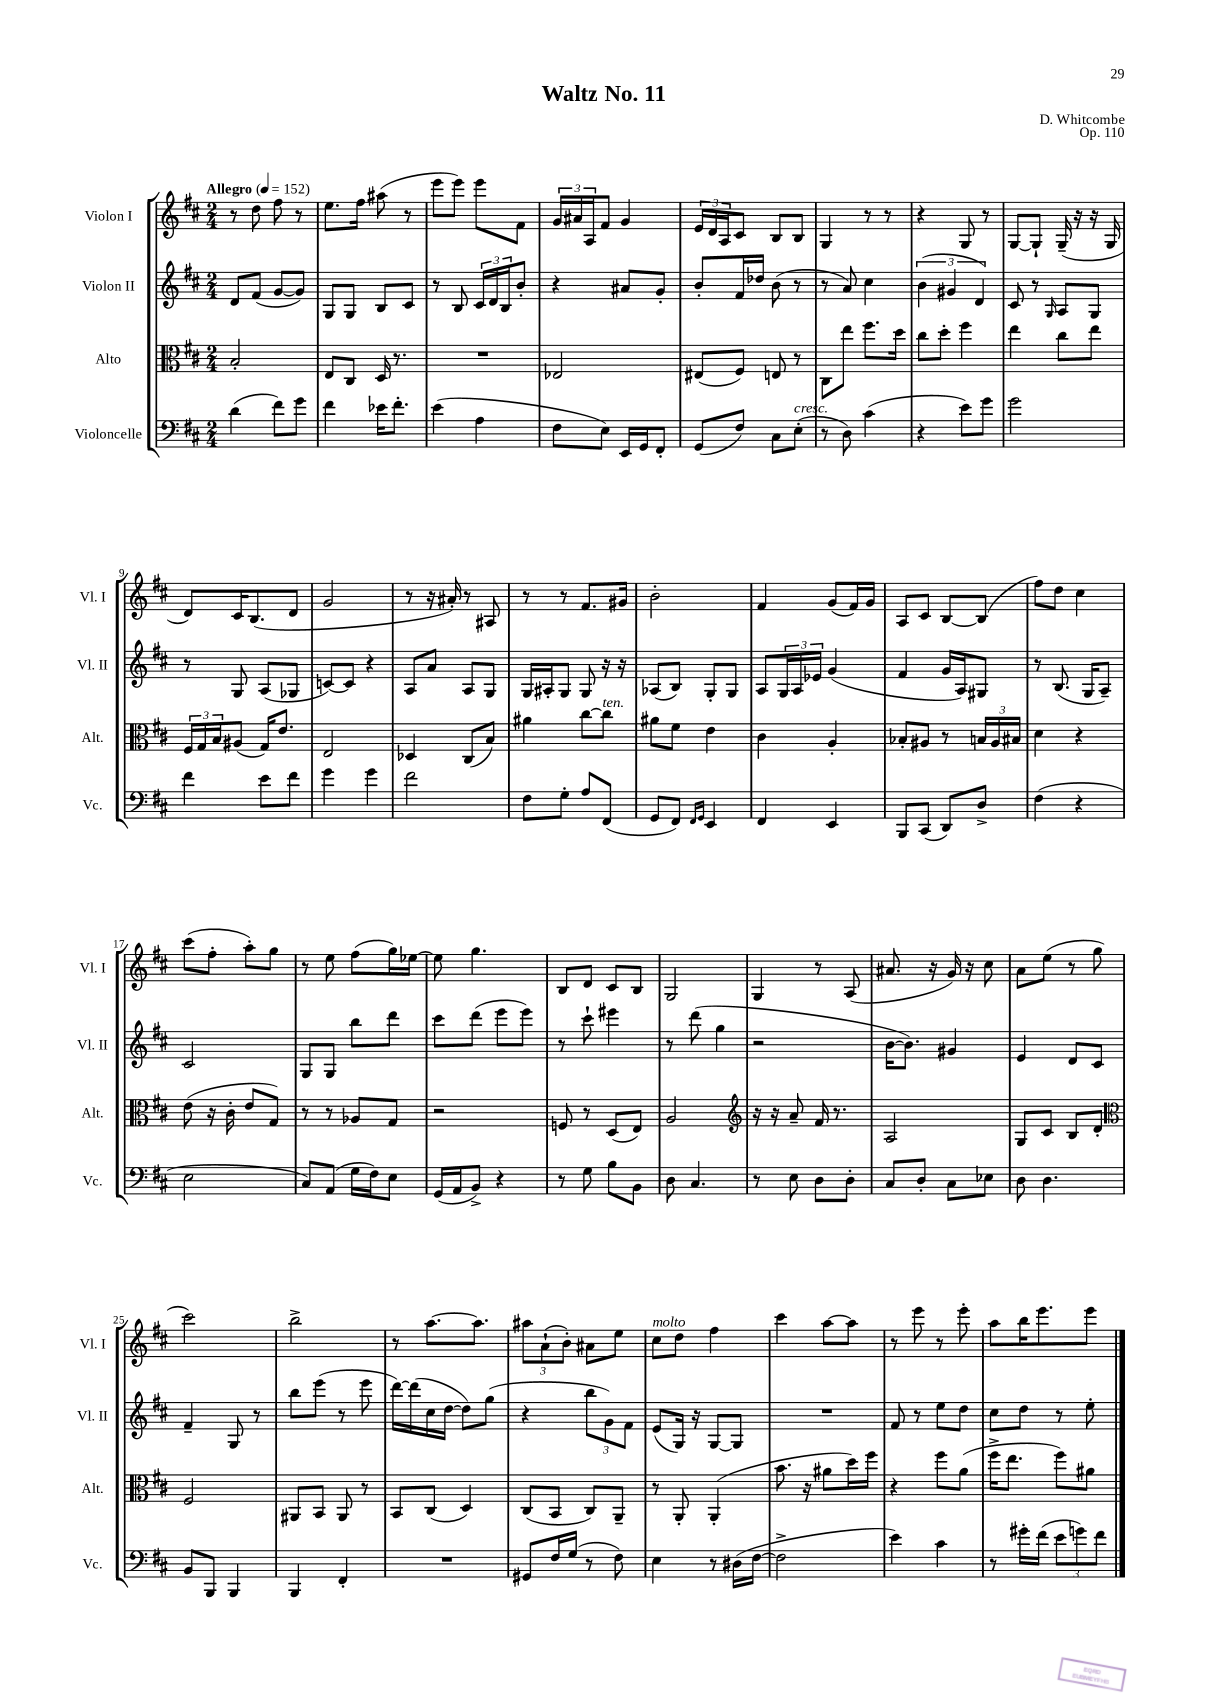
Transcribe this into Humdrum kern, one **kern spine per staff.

**kern	**kern	**kern	**kern
*staff4	*staff3	*staff2	*staff1
*clefF4	*clefC3	*clefG2	*clefG2
*k[f#c#]	*k[f#c#]	*k[f#c#]	*k[f#c#]
*M2/4	*M2/4	*M2/4	*M2/4
*MM152	*MM152	*MM152	*MM152
(4d	2B'	8d	8r
.	.	(8f#	8dd
8f#)	.	[8g	8ff#
8g	.	8g])	8r
=	=	=	=
4f#	8E	8G	8.ee
.	8C#	8G	.
.	.	.	16ff#
16e-	16D	8B	(8aa#
8.f#'	8.r	.	.
.	.	8c#	8r
=	=	=	=
(4e	2r	8r	8eee
.	.	8B	8eee)
4A	.	24c#	8eee
.	.	24d	.
.	.	24B	.
.	.	8b'	8f#
=	=	=	=
8F#	2E-	4r	24g
.	.	.	24a#
.	.	.	24A
8E)	.	.	8f#
16EE	.	8a#	4g
16GG	.	.	.
8FF#'	.	8g'	.
=	=	=	=
(8GG	(8E#	8b'	24e
.	.	.	24d
.	.	.	24A
8F#)	8F#)	16f#	8c#
.	.	16dd-	.
8C#	8E	(8b	8B
(8E'	8r	8r	8B
=	=	=	=
8r	8C#	8r	4G
8D)	8ee	8a)	.
(4c#	8.ff#	4cc#	8r
.	.	.	8r
.	16dd	.	.
=	=	=	=
4r	8cc#	(6b	4r
.	8dd'	.	.
.	.	6g#	.
8e)	4ff#	.	8G
.	.	6d)	.
8g	.	.	8r
=	=	=	=
2g	4ee	8c#	[8G
.	.	8r	8G`]
.	.	16qqG	.
.	8cc#	8A	(16G~
.	.	.	16r
.	8ee	8G	16r
.	.	.	16G
=	=	=	=
4f#	24F#	8r	8d)
.	24G	.	.
.	24B	.	.
.	(8A#	8G	16c#
.	.	.	(8.B
8e	16G)	(8A	.
.	8.e	.	.
8f#	.	8G-	8d
=	=	=	=
4g	2E	[8c)	2g
.	.	8c]	.
4g	.	4r	.
=	=	=	=
2f#	4D-	8A	8r
.	.	8a	16r
.	.	.	16a#')
.	(8C#	8A	8r
.	8B)	8G	8A#
=	=	=	=
8F#	4a#	16G	8r
.	.	16A#'	.
8G'	.	8G	8r
8A	[8cc#	8G	8.f#
(8FF#	8cc#]	16r	.
.	.	16r	16g#
=	=	=	=
8GG	8a#	(8A-	2b'
8FF#)	8f#	8B)	.
16qqFF#	.	.	.
16qqGG	.	.	.
4EE	4e	8G'	.
.	.	8G	.
=	=	=	=
4FF#	4c#	8A	4f#
.	.	24G	.
.	.	24A	.
.	.	24e-	.
4EE	4A'	(4g	(8g
.	.	.	16f#)
.	.	.	16g
=	=	=	=
8BBB	8B-'	4f#	8A
(8CC#	8A#	.	8c#
8DD)	8r	16g	[8B
.	.	16A)	.
8D^	24B	8G#	(8B]
.	24A#	.	.
.	24B#	.	.
=	=	=	=
(4F#	4d	8r	8ff#)
.	.	(8.B	8dd
4r	4r	.	4cc#
.	.	16G	.
.	.	8A~)	.
=	=	=	=
2E	(8e	2c#	(8ccc#
.	16r	.	8ff#'
.	16c#'	.	.
.	8e	.	8aa')
.	8G)	.	8gg
=	=	=	=
8C#)	8r	8G	8r
(8AA	8r	8G	8ee
16G	8A-	8bb	(8ff#
16F#)	.	.	.
8E	8G	8ddd	16gg)
.	.	.	[16ee-
=	=	=	=
(16GG	2r	8ccc#	8ee-]
16AA	.	.	.
8BB^)	.	(8ddd	4.gg
4r	.	8eee	.
.	.	8eee)	.
=	=	=	=
8r	8F	8r	8B
8G	8r	8ccc#`	8d
8B	(8D	4eee#	8c#
8BB	8E)	.	8B
=	=	=	=
8D	2A	8r	2G
4.C#	.	(8ddd	.
.	.	4gg	.
=	=	=	=
*	*clefG2	*	*
8r	16r	2r	4G
.	16r	.	.
8E	8a~	.	.
8D	16f#	.	8r
.	8.r	.	.
8D'	.	.	(8A
=	=	=	=
8C#	2A	[16b	8.a#
.	.	8.b])	.
8D'	.	.	.
.	.	.	16r
8C#	.	4g#	16g)
.	.	.	16r
8E-	.	.	8cc#
=	=	=	=
8D	8G	4e	8a
4.D	8c#	.	(8ee
.	8B	8d	8r
.	8d'	8c#	8gg
=	=	=	=
*	*clefC3	*	*
8BB	2F#	4f#~	2ccc#)
8BBB	.	.	.
4BBB	.	8G	.
.	.	8r	.
=	=	=	=
4BBB	8AA#	8bb	2bb^
.	8BB	(8eee	.
4FF#'	8AA#	8r	.
.	8r	8eee	.
=	=	=	=
2r	8BB	[16ddd)	8r
.	.	(16ddd]	.
.	(8C#	16cc#	[8.aa
.	.	[16dd	.
.	4D)	8dd])	.
.	.	.	8.aa]
.	.	(8gg	.
=	=	=	=
8GG#	(8C#	4r	12aa#
.	.	.	(12a`
16F#	8BB	.	.
.	.	.	12b')
(16G	.	.	.
8r	8C#)	12bb	8a#
.	.	12g)	.
8F#)	8AA~	.	8ee
.	.	12f#	.
=	=	=	=
4E	8r	(8e	8cc#
.	8AA'	16G)	8dd
.	.	16r	.
8r	(4AA'	[8G	4ff#
(16D#	.	8G]	.
[16F#	.	.	.
=	=	=	=
2F#^]	8.b	2r	4ccc#
.	16r	.	.
.	8a#	.	[8aa
.	16dd)	.	8aa]
.	16ff#	.	.
=	=	=	=
4e)	4r	8f#	8r
.	.	8r	8eee
4c#	8ff#	8ee	8r
.	(8a	8dd	8eee'
=	=	=	=
8r	16ff#^	8cc#	8aa
.	8.ee	.	.
16g#'	.	8dd	16bb
(16f#	.	.	8.eee
12e	8ff#)	8r	.
12g)	.	.	.
.	8a#	8ee'	8eee
12f#	.	.	.
==	==	==	==
*-	*-	*-	*-
